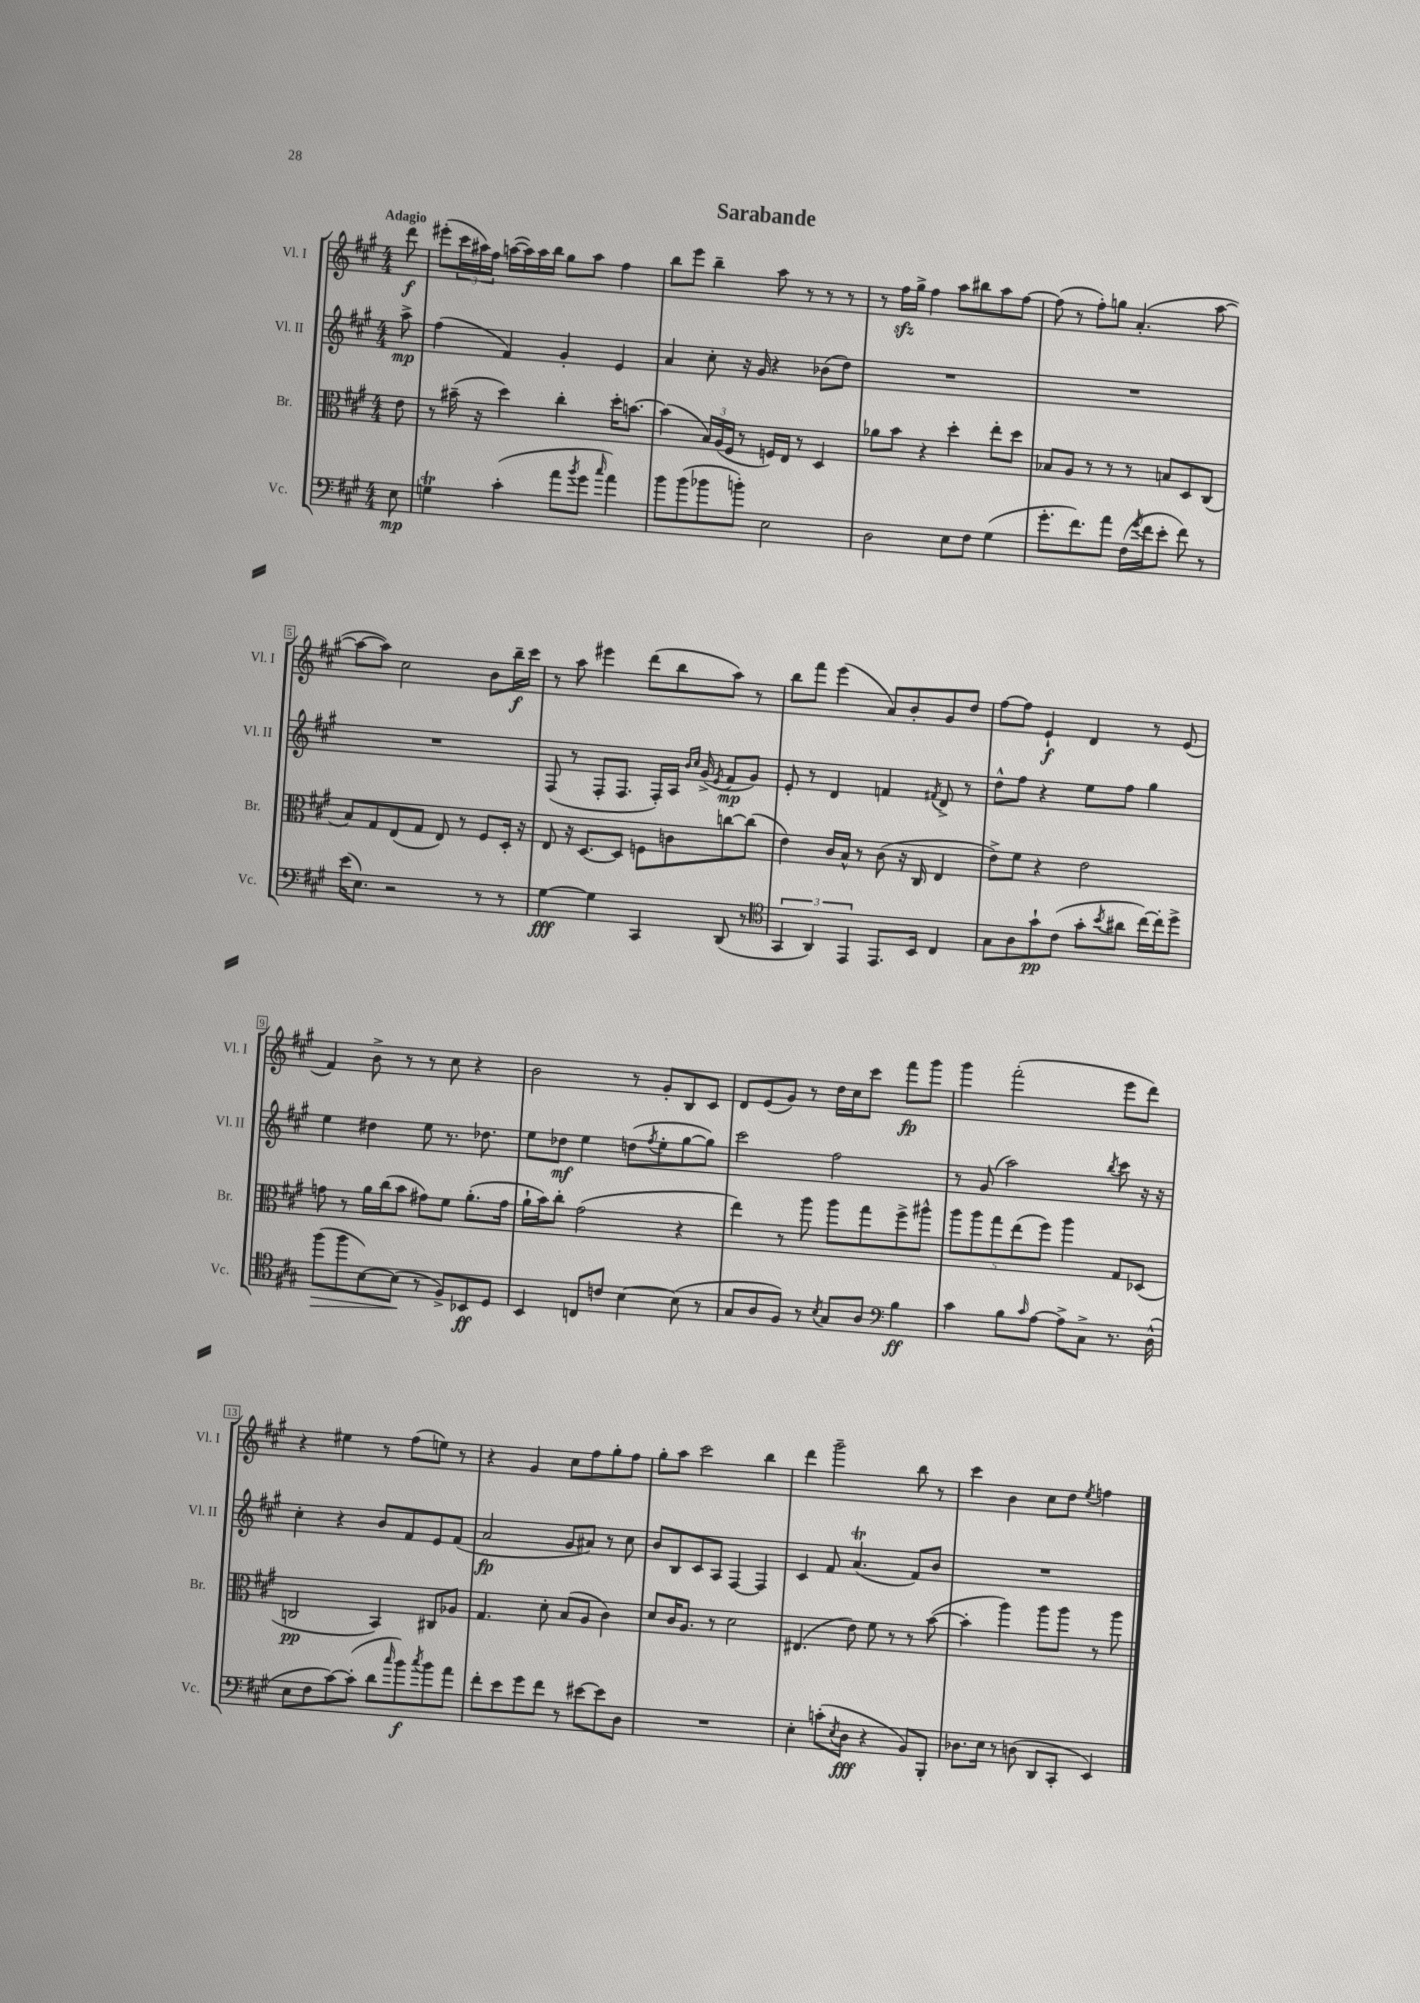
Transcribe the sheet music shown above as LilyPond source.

\header { title = "Sarabande" }
<<
\new StaffGroup <<
\new Staff = "s0" \with { instrumentName = "Vl. I" shortInstrumentName = "Vl. I" } {
    \clef treble \key a \major \numericTimeSignature \time 4/4 \partial 8 \tempo "Adagio"
    d'''8\f |
    eis'''8-.( \tuplet 3/2 { cis'''16 ais''16) fis''16 } a''16~( a''16) a''16 b''16 gis''8 a''8 fis''4 |
    b''8 e'''8 b''4-- a''8 r8 r8 r8 |
    r8 fis''16\sfz gis''16-> fis''4 a''8 bis''8 a''8 fis''8~ |
    fis''8( r8 fis''8-.) g''8 a'4.-.( a''8~ |
    a''8~ a''8) cis''2 b'8 b''16--\f cis'''16 |
    r8 a''8 eis'''4 d'''8( b''8 a''8) r8 |
    b''8 fis'''8 e'''4( a'8) b'8-. gis'8 d''8 |
    fis''8~ fis''8 e'4-!\f d'4 r8 e'8( |
    fis'4) b'8-> r8 r8 cis''8 r4 |
    b'2 r8 gis'8-. b8 cis'8 |
    d'8 e'8( gis'8) r8 d''16 cis''16 cis'''8 fis'''8\fp gis'''8 |
    gis'''4 fis'''2-.( e'''8 d'''8) |
    r4 eis''4 r8 fis''8( e''8) r8 |
    r4 gis'4 cis''8 fis''8 gis''8-. fis''8 |
    gis''8-. a''8 cis'''2 b''4 |
    d'''4 gis'''2-- b''8 r8 |
    cis'''4 b'4 cis''8 d''8 \acciaccatura { e''8 } f''4 \bar "|." |
}
\new Staff = "s1" \with { instrumentName = "Vl. II" shortInstrumentName = "Vl. II" } {
    \clef treble \key a \major \numericTimeSignature \time 4/4 \partial 8
    a''8->\mp |
    fis''4( fis'4) gis'4-. e'4 |
    a'4 cis''8-. r16 gis'16 r4 bes'8( d''8) |
    R1 |
    R1 |
    R1 |
    fis8( r8 fis8-. fis8. fis16-.) a16 \grace { b'16 cis''16 } gis'16->( \acciaccatura { e'8 } fis'8\mp gis'8) |
    e'8-. r8 d'4 f'4 \acciaccatura { fis'8 } d'8-> r8 |
    d''8-^ fis''8 r4 e''8 fis''8 gis''4 |
    e''4 dis''4 e''8 r8. des''8. |
    e''8 des''8\mf e''4 d''8( \acciaccatura { fis''8 } e''8-. gis''8~ gis''8) |
    cis'''2 fis''2 |
    r8 gis'8( a''2) \acciaccatura { b''8 } cis'''8 r16 r16 |
    cis''4-. r4 b'8 fis'8 e'8 fis'8( |
    a'2\fp gis'8 ais'8) r8 cis''8 |
    b'8 b8 cis'8 a8 fis4~ fis4 |
    cis'4 fis'8 a'4.\trill( fis'8) b'8 |
    R1 \bar "|." |
}
\new Staff = "s2" \with { instrumentName = "Br." shortInstrumentName = "Br." } {
    \clef alto \key a \major \numericTimeSignature \time 4/4 \partial 8
    e'8 |
    r8 bis'16--( r16 d''4) cis''4-. d''16-. b'8.~ |
    b'4( \tuplet 3/2 { b16) a16( fis16 } r8 f16) e16 r8 d4 |
    aes'8 b'8 r4 d''4-. e''8-. d''8 |
    bes8 a8 r8 r8 r8 b8 d8 cis8( |
    b8) gis8 e8( gis8 e8) r8 fis8 d16-. r16 |
    e8 r16 d8.~ d8 f8 c'8 c''8~ c''8( |
    e'4) cis'16 b16-^ r8 cis'8( r16 cis16 e4 |
    e'8->) fis'8 r4 e'2 |
    g'8 r8 a'16 cis''16( b'8 gis'8) fis'8 a'8.-.( gis'16 |
    a'16-! b'16) cis''8-. gis'2( r4 |
    e''4) r8 a''8 a''8 gis''8 fis''8-> ais''8-^ |
    \tuplet 5/4 { a''8 a''8 gis''8 e''8( fis''8) } a''4 gis8 des8( |
    c2\pp b,4) cis8 aes8 |
    gis4. d'8-. b8( a8 cis'4) |
    d'8 cis'16 a8. r8 d'2 |
    eis4.( e'8) fis'8 r8 r8 b'8~( |
    b'4-. a''4) a''8 a''8 r8 a''8 \bar "|." |
}
\new Staff = "s3" \with { instrumentName = "Vc." shortInstrumentName = "Vc." } {
    \clef bass \key a \major \numericTimeSignature \time 4/4 \partial 8
    e8\mp |
    g4\trill cis'4-.( a'8 \acciaccatura { b'8 } gis'8 \grace { cis''16 } a'4) |
    b'8 b'8( bes'8 b'8-.) e2 |
    d2 e8 fis8 gis4( |
    gis'8.-. fis'8.) a'8 fis16( \acciaccatura { gis'8 } fis'16 e'8-. fis'8) r8 |
    e'16( e8.) r2 r8 r8 |
    gis4~\fff gis4 cis,4 d,8( r8 |
    \clef tenor \tuplet 3/2 { gis,4 a,4) e,4 } e,8. b,16 cis4 |
    gis8 a8 gis'8-!\pp cis'8( gis'8-. \acciaccatura { b'8 } ais'8 cis''16~) cis''16-. d''8-> |
    fis''8\>( fis''8 b8~) b8\!( r8 fis8->) bes,8\ff d8 |
    b,4 c8 c'8 b4~ b8( r8 |
    gis8 a8 fis8) r8 \acciaccatura { b8 } gis8 a8 \clef bass b4\ff |
    cis'4 b8 \grace { cis'16 } a8~ a8-> cis8-> r8. d16-^( |
    e8 fis8 cis'8~) cis'8-.( d'8 \grace { cis''16 } b'8\f) \acciaccatura { cis''8 } b'8 a'8 |
    fis'8-. e'8 gis'8 fis'8 r8 eis'8~ eis'8 d8 |
    R1 |
    e4-. c'8-.( \acciaccatura { e8 } d8\fff r4 b,8) b,,8-. |
    des8. e16 r8 d8( d,8 cis,8-. e,4) \bar "|." |
}
>>
>>
\layout { \context { \Score \override BarNumber.stencil = #(make-stencil-boxer 0.1 0.3 ly:text-interface::print) } }
